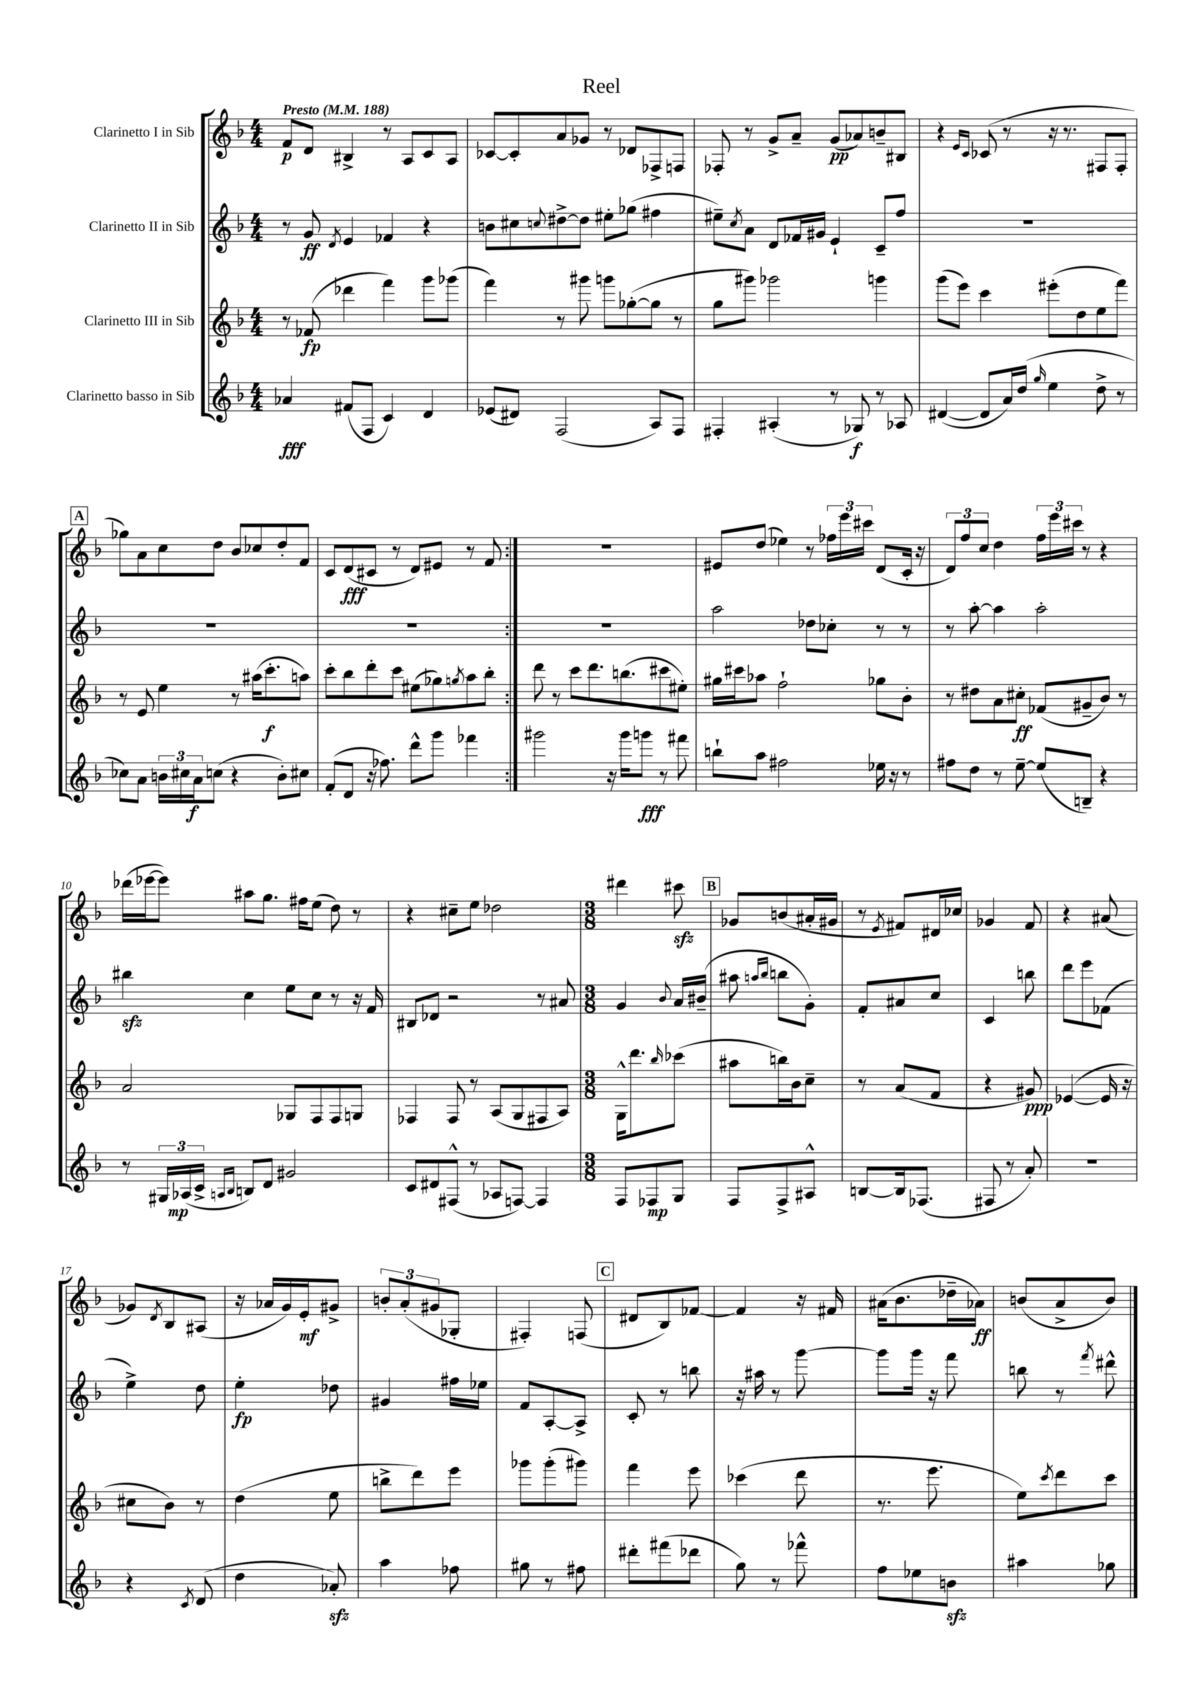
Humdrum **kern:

**kern	**dynam	**kern	**dynam	**kern	**dynam	**kern	**dynam
*part4	*part4	*part3	*part3	*part2	*part2	*part1	*part1
*staff4	*staff4	*staff3	*staff3	*staff2	*staff2	*staff1	*staff1
*I"Clarinetto basso in Sib	*	*I"Clarinetto III in Sib	*	*I"Clarinetto II in Sib	*	*I"Clarinetto I in Sib	*
*clefG2	*	*clefG2	*	*clefG2	*	*clefG2	*
*k[b-]	*	*k[b-]	*	*k[b-]	*	*k[b-]	*
*M4/4	*	*M4/4	*	*M4/4	*	*M4/4	*
*MM188	*	*MM188	*	*MM188	*	*MM188	*
=1	=1	=1	=1	=1	=1	=1	=1
!	!	!	!	!	!	!LO:TX:a:B:t=Presto	!
4a-X/	fff	8r	.	8r	.	8f/L	p
.	.	(8f-X/	fp	8g/	ff	8d/J	.
.	.	.	.	8qd/	.	.	.
(8f#X/L	.	4ddd-X\	.	4e/	.	4B#X^/	.
8F/J	.	.	.	.	.	.	.
4c/)	.	4fff\)	.	4f-X/	.	8r	.
.	.	.	.	.	.	8A/L	.
4d/	.	8ggg\L	.	4r	.	8c/	.
.	.	(8ggg-X\J	.	.	.	8A/J	.
=2	=2	=2	=2	=2	=2	=2	=2
(8e-X/L	.	4fff\)	.	8bn\L	.	[8c-X/L	.
8d#X/J)	.	.	.	8cc#X\	.	8c-'/]	.
.	.	.	.	8qqccn/	.	.	.
(2F/	.	8r	.	[8dd#X^\	.	8a/	.
.	.	8ggg#X\	.	8dd#\J]	.	8g-X/J	.
.	.	8gggn\L	.	8ee#X'\L	.	8r	.
.	.	([8gg-X'\	.	(8gg-X\J	.	8d-X/L	.
8A/L)	.	8gg-\J]	.	4ff#X\	.	8F-X^/	.
8F/J	.	8r	.	.	.	8Fn/J	.
=3	=3	=3	=3	=3	=3	=3	=3
4F#X'/	.	8gg\L	.	8ee#X~\L)	.	8F-X'/	.
.	.	.	.	8qcc/	.	.	.
.	.	8ggg#X\J)	.	8a\J	.	8r	.
(4A#X'/	.	2ggg-X\	.	8d/L	.	8g^/L	.
.	.	.	.	16f-X/L	.	8a~/J	.
.	.	.	.	16g#X/JJ	.	.	.
8r	.	.	.	4e`/	.	(8g/L	pp
8G-X/)	f	.	.	.	.	8a-X/)	.
8r	.	4gggn\	.	8c~/L	.	8bn~/	.
8A-X/	.	.	.	8ff/J	.	8B#X/J	.
=4	=4	=4	=4	=4	=4	=4	=4
([4d#X/	.	(8ggg\L	.	1r	.	4r	.
.	.	8eee\J)	.	.	.	.	.
.	.	.	.	.	.	16qqe/LL	.
.	.	.	.	.	.	16qqc/JJ	.
8d#/L]	.	4ccc\	.	.	.	(8c-X/	.
16a/L)	.	.	.	.	.	8r	.
(16dd/JJ	.	.	.	.	.	.	.
16qqgg/	.	.	.	.	.	.	.
4ee\	.	(8eee#X'\L	.	.	.	16r	.
.	.	.	.	.	.	8.r	.
.	.	8dd\	.	.	.	.	.
8dd^\	.	8ee\	.	.	.	8F#X/L	.
8r	.	8fff\J)	.	.	.	8F#'/J	.
!!LO:LB:g=z
!!LO:REH:place=s1:t=A
=5	=5	=5	=5	=5	=5	=5	=5
8cc-X\L)	.	8r	.	1r	.	8gg-X\L)	.
8a\J	.	8e/	.	.	.	8a\	.
24bn\LL	.	4ee\	.	.	.	8cc\	.
24cc#X\	.	.	.	.	.	.	.
24a\J	f	.	.	.	.	.	.
(8ccn\J	.	.	.	.	.	8dd\J	.
4r	.	8r	.	.	.	8b-/L	.
.	.	(16aa#X\KL	.	.	.	8cc-X/	.
.	.	8.ccc'\	f	.	.	.	.
8b'\L)	.	.	.	.	.	8dd'/	.
8cc#X\J	.	8aan\J)	.	.	.	8f/J	.
=6	=6	=6	=6	=6	=6	=6	=6
(8f'/L	.	8ccc'\L	.	1r	.	8c/L	.
8d/J	.	8bb-\	.	.	.	(8d/	fff
16r	.	8ddd'\	.	.	.	8c#X/J	.
8.ff-X\)	.	.	.	.	.	.	.
.	.	8ccc\J	.	.	.	8r	.
8ddd^^\L	.	(8ee#X\L	.	.	.	8d/L)	.
8ggg\J	.	8gg-X\)	.	.	.	8e#X/J	.
.	.	8qggn/	.	.	.	.	.
4fff-X\	.	8aa\	.	.	.	8r	.
.	.	8bb-'\J	.	.	.	8f/	.
=7:|!	=7:|!	=7:|!	=7:|!	=7:|!	=7:|!	=7:|!	=7:|!
2ggg#X\	.	8ddd\	.	1r	.	1r	.
.	.	8r	.	.	.	.	.
.	.	8ccc\L	.	.	.	.	.
.	.	8.ddd\	.	.	.	.	.
16r	.	.	.	.	.	.	.
16ggg#\KL	.	(8.bbn\	.	.	.	.	.
8gggn\J	fff	.	.	.	.	.	.
8r	.	8ccc#X\	.	.	.	.	.
8fff#X\	.	8ee#X'\J)	.	.	.	.	.
=8	=8	=8	=8	=8	=8	=8	=8
8bbn`\L	.	16gg#X\LL	.	2aa\	.	8e#X/L	.
.	.	16ccc#X\J	.	.	.	.	.
8aa\J	.	8aa-X\J	.	.	.	(8dd/J	.
2ff#X\	.	2ff`\	.	.	.	4ee-X\)	.
.	.	.	.	8dd-X\L	.	8r	.
.	.	.	.	8cc-X'\J	.	24ff-X\LL	.
.	.	.	.	.	.	24eee\	.
.	.	.	.	.	.	24ccc#X\JJ	.
16ee-X\	.	8gg-X\L	.	8r	.	(8d/L	.
16r	.	.	.	.	.	.	.
8r	.	8b-'\J	.	8r	.	16c'/Jk	.
.	.	.	.	.	.	16r	.
=9	=9	=9	=9	=9	=9	=9	=9
8ff#X\L	.	8r	.	8r	.	12d/L)	.
.	.	.	.	.	.	12ff/	.
8dd\J	.	8dd#X\L	.	[8aa'\	.	.	.
.	.	.	.	.	.	12cc/J	.
8r	.	8a\	.	4aa\]	.	4dd\	.
[8ee~\	.	8cc#X'\J	ff	.	.	.	.
(8ee/L]	.	(8f-X/L	.	2aa'\	.	24ff\LL	.
.	.	.	.	.	.	24eee\	.
.	.	.	.	.	.	24ccc#X\JJ	.
8Bn~/J)	.	8g#X~/	.	.	.	8r	.
4r	.	8b-/J)	.	.	.	4r	.
.	.	8r	.	.	.	.	.
!!LO:LB:g=z
=10	=10	=10	=10	=10	=10	=10	=10
8r	.	2a/	.	4bb#Xzz\	.	(16ddd-X\LL	.
.	.	.	.	.	.	[16eee-X\J	.
24G#X/LL	.	.	.	.	.	8eee-\J])	.
(24A-X/	mp	.	.	.	.	.	.
24c^/JJ	.	.	.	.	.	.	.
16qqAn/LL	.	.	.	.	.	.	.
16qqB-/JJ	.	.	.	.	.	.	.
8Bn/L)	.	.	.	4cc\	.	8aa#X\L	.
8d/J	.	.	.	.	.	8.gg\J	.
2g#X/	.	8G-X/L	.	8ee\L	.	.	.
.	.	.	.	.	.	16ff#X\KL	.
.	.	8F/	.	8cc\J	.	(8ee\J	.
.	.	8F/	.	8r	.	8dd\)	.
.	.	8Gn/J	.	16r	.	8r	.
.	.	.	.	16f/	.	.	.
=11	=11	=11	=11	=11	=11	=11	=11
8c/L	.	4F-X/	.	8B#X/L	.	4r	.
8d#X/	.	.	.	8d-X/J	.	.	.
(8F#X^^/J	.	8F-/	.	2r	.	8cc#X~\L	.
8r	.	8r	.	.	.	8ee\J	.
8A-X/L	.	(8A/L	.	.	.	2dd-X\	.
[8Fn/J)	.	8G/	.	.	.	.	.
4F/]	.	8F#X/	.	8r	.	.	.
.	.	8A/J)	.	8a#X/	.	.	.
=12	=12	=12	=12	=12	=12	=12	=12
*M3/8	*	*M3/8	*	*M3/8	*	*M3/8	*
8F/L	.	16G^^\KL	.	4g/	.	4ddd#X\	.
.	.	8.ddd\	.	.	.	.	.
8F-X/	mp	.	.	.	.	.	.
.	.	16qqbb-/	.	8qqb-/	.	.	.
8G/J	.	(8ccc-X\J	.	16a/LL	.	8ccc#Xzz\	.
.	.	.	.	(16b#X~/JJ	.	.	.
!!LO:REH:place=s1:t=B
=13	=13	=13	=13	=13	=13	=13	=13
8F/L	.	8aa#X\L	.	8aa#X\	.	8g-X/L	.
.	.	.	.	16qqaan/LL	.	.	.
.	.	.	.	16qqbb-/JJ	.	.	.
8F^/	.	16bbn\L)	.	8bbn\L	.	(8bn/	.
.	.	16b-\J	.	.	.	.	.
8A#X^^/J	.	8cc~\J	.	8g'\J)	.	16a#X'/L	.
.	.	.	.	.	.	16g#X/JJ	.
=14	=14	=14	=14	=14	=14	=14	=14
[8Bn/L	.	8r	.	8f'/L	.	8r	.
.	.	.	.	.	.	8qe/	.
16B/k]	.	(8a/L	.	8a#X/	.	8f#X/L)	.
(8.F-X/J	.	.	.	.	.	.	.
.	.	8f/J	.	8cc/J	.	16d#X/L	.
.	.	.	.	.	.	16cc-X/JJ	.
=15	=15	=15	=15	=15	=15	=15	=15
8F#X/	.	4r	.	4c/	.	4g-X/	.
8r	.	.	.	.	.	.	.
8a'/)	.	8g#X/)	ppp	8bbn\	.	8f/	.
=16	=16	=16	=16	=16	=16	=16	=16
4.r	.	([4e-X/	.	8ddd\L	.	4r	.
.	.	.	.	8eee\	.	.	.
.	.	16e-/]	.	(8f-X\J	.	(8a#X/	.
.	.	16r	.	.	.	.	.
!!LO:LB:g=z
=17	=17	=17	=17	=17	=17	=17	=17
4r	.	8cc#X\L	.	4ee^\)	.	8g-X/L)	.
.	.	.	.	.	.	8qd/	.
.	.	8b-\J)	.	.	.	8B-/	.
8qc/	.	.	.	.	.	.	.
(8d/	.	8r	.	8dd\	.	(8A#X/J	.
=18	=18	=18	=18	=18	=18	=18	=18
4dd\	.	(4dd\	.	4ee'\	fp	16r	.
.	.	.	.	.	.	16a-X/LL	.
.	.	.	.	.	.	16g/)	.
.	.	.	.	.	.	16e'/J	mf
8a-Xzz'/)	.	8ee\	.	8dd-X\	.	8g#X^/J	.
=19	=19	=19	=19	=19	=19	=19	=19
4aa\	.	8bbn^\L	.	4g#X/	.	12bn'/L	.
.	.	.	.	.	.	(12a'/	.
.	.	8ddd\)	.	.	.	.	.
.	.	.	.	.	.	12g#X/	.
8ff-X\	.	8eee\J	.	16ff#X\LL	.	8G-X'/J	.
.	.	.	.	16ee-X\JJ	.	.	.
=20	=20	=20	=20	=20	=20	=20	=20
8gg#X\	.	8ggg-X\L	.	8f/L	.	4F#X'/)	.
8r	.	(8ggg-'\	.	[8A'/	.	.	.
8ff#X\	.	8ggg#X\J)	.	8A^/J]	.	(8Fn/	.
!!LO:REH:place=s1:t=C
=21	=21	=21	=21	=21	=21	=21	=21
8ddd#X'\L	.	4fff\	.	8c'/	.	8d#X/L	.
(8fff#X\	.	.	.	8r	.	8B-/)	.
8ddd-X\J	.	8eee\	.	8bbn\	.	[8f-X/J	.
=22	=22	=22	=22	=22	=22	=22	=22
8gg\)	.	(4ccc-X\	.	16r	.	4f-/]	.
.	.	.	.	16aa#X\	.	.	.
8r	.	.	.	8r	.	.	.
8fff-X^^\	.	8ddd\	.	[8ggg\	.	16r	.
.	.	.	.	.	.	16f#X/	.
=23	=23	=23	=23	=23	=23	=23	=23
8ff\L	.	8.r	.	8ggg\L]	.	(16a#X\KL	.
.	.	.	.	.	.	8.b-\	.
8ee-X\	.	.	.	16ggg\Jk	.	.	.
.	.	8.eee\	.	16r	.	.	.
8bnzz\J	.	.	.	8fff\	.	16dd-X~\L	.
.	.	.	.	.	.	16a-X\JJ)	ff
=24	=24	=24	=24	=24	=24	=24	=24
4aa#X\	.	8ee\L)	.	8bbn\	.	(8bn/L	.
.	.	8qccc/	.	.	.	.	.
.	.	8ddd\	.	8r	.	8a^/	.
.	.	.	.	8qfff/	.	.	.
8gg-X\	.	8ccc\J	.	8ddd#X^^\	.	8b/J)	.
==	==	==	==	==	==	==	==
*-	*-	*-	*-	*-	*-	*-	*-
